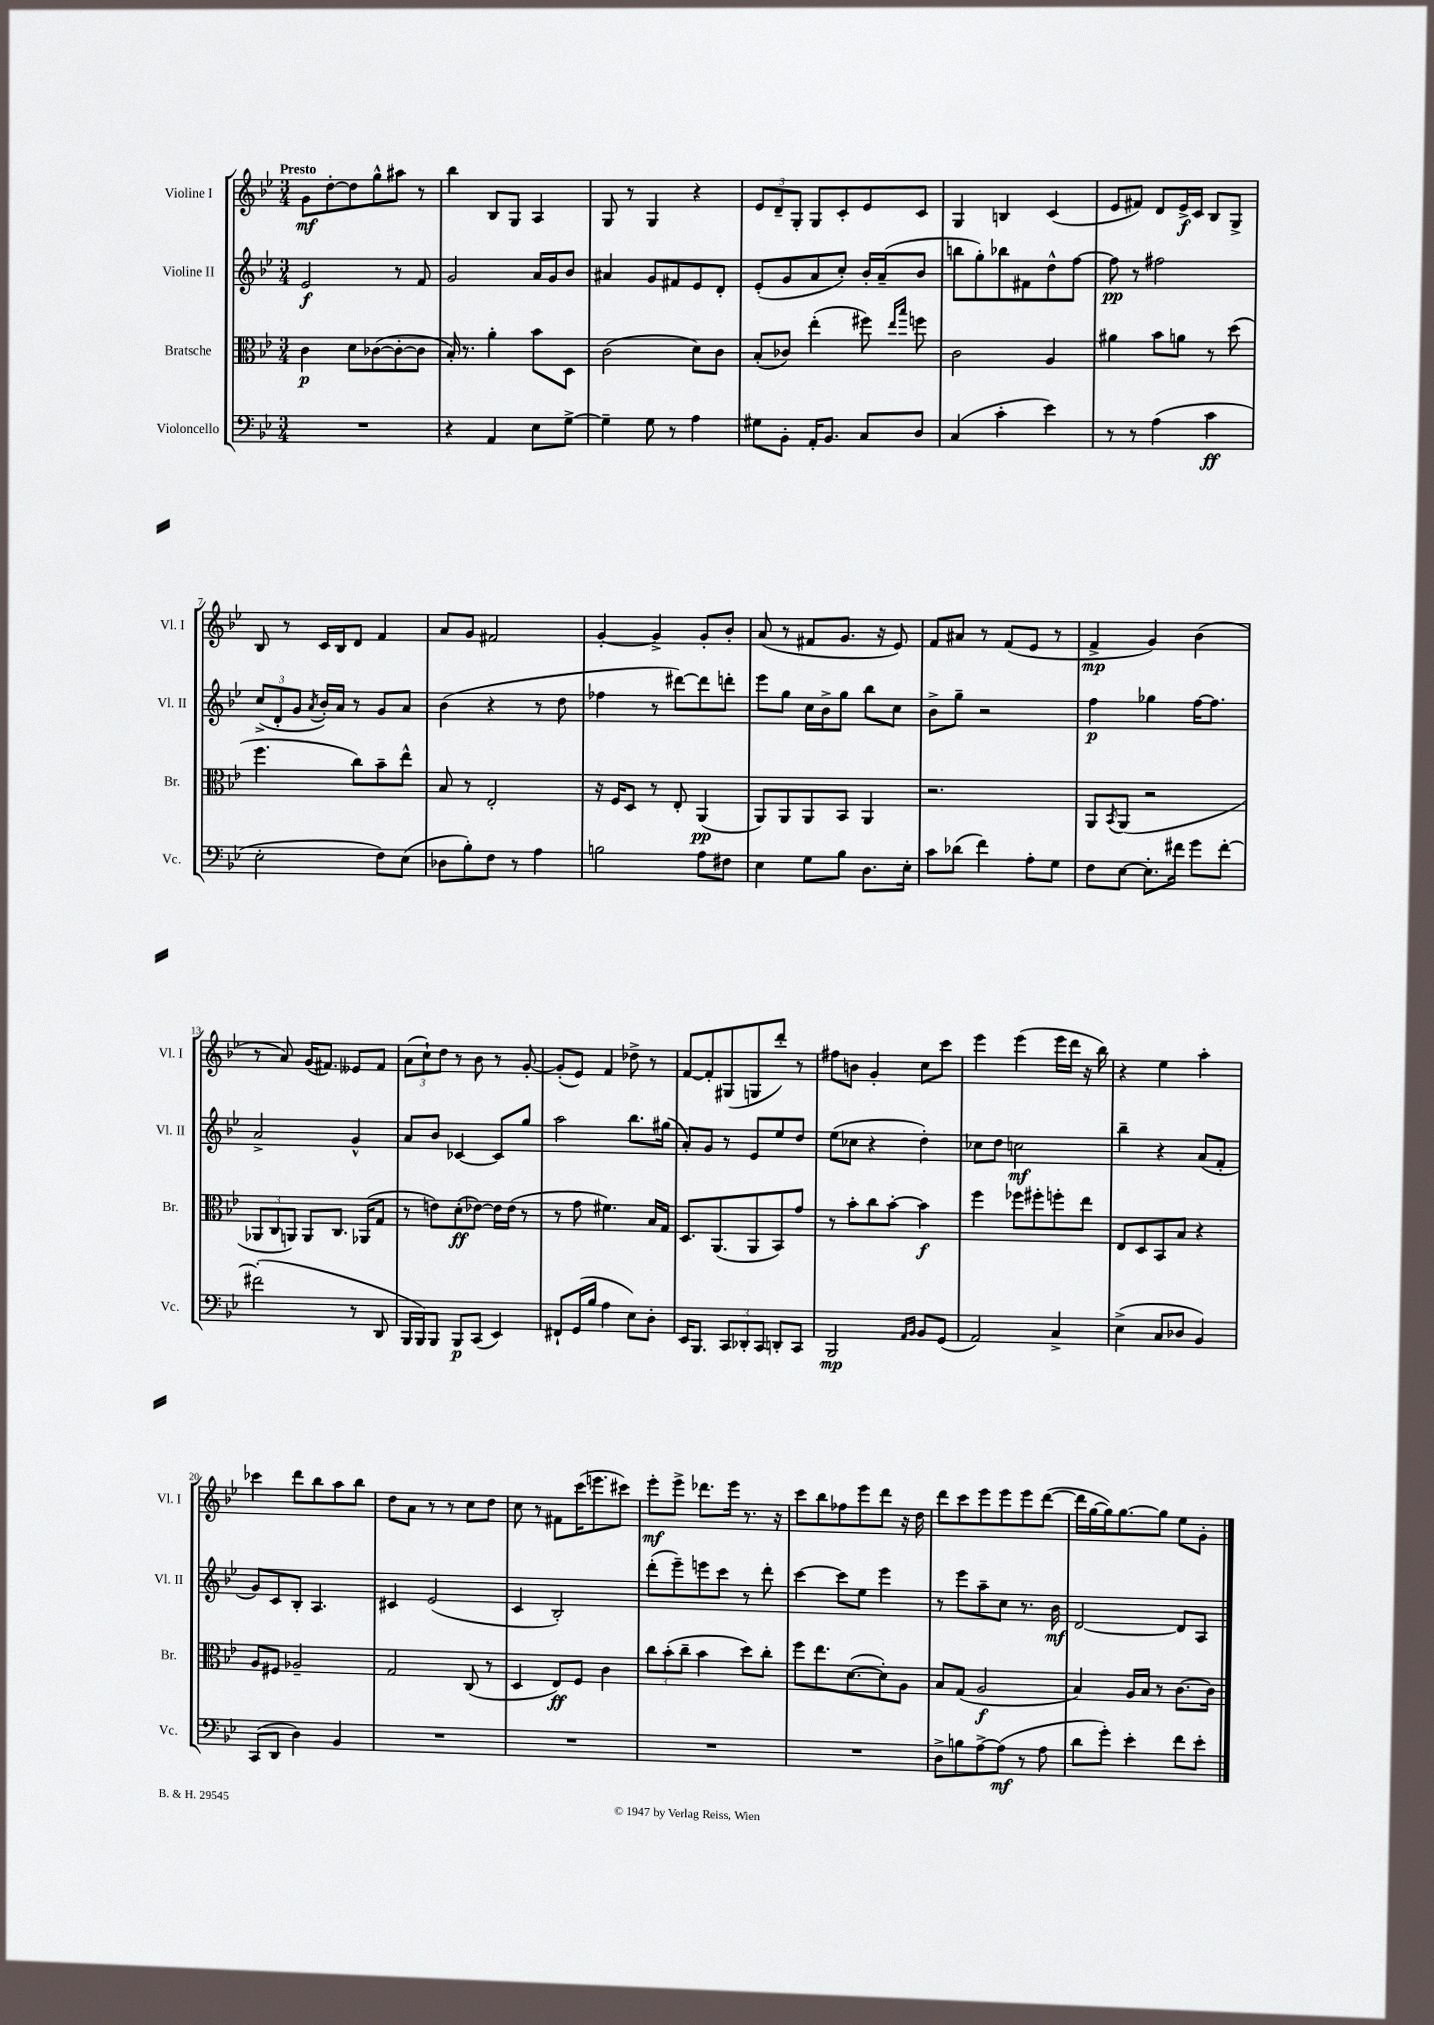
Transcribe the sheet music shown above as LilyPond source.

<<
\new StaffGroup <<
\new Staff = "s0" \with { instrumentName = "Violine I" shortInstrumentName = "Vl. I" } {
    \clef treble \key bes \major \numericTimeSignature \time 3/4 \tempo "Presto"
    g'8\mf d''8~-. d''8 g''8-^ ais''8 r8 |
    bes''4 bes8 g8 a4 |
    g8 r8 g4 r4 |
    \tuplet 3/2 { ees'8 d'8-- g8-. } g8 c'8-. ees'8 c'8 |
    g4 b4 c'4( |
    ees'8 fis'8) d'8 ees'16->\f c'16 bes8 g8-> |
    bes8 r8 c'16 bes16 d'8 f'4 |
    a'8 g'8 fis'2 |
    g'4~-. g'4-> g'8-. bes'8-. |
    a'8( r8 fis'8 g'8. r16 ees'8) |
    f'8 ais'8 r8 f'8( ees'8 r8 |
    f'4->\mp g'4) bes'4( |
    r8 a'8) g'16( fis'8.) eeses'8 fis'8 |
    \tuplet 3/2 { a'8( c''8-!) d''8 } r8 bes'8 r8 g'8~-. |
    g'8-.( ees'8) f'4 des''8-> r8 |
    f'8~ f'8-. gis8( g8 d'''8-.) r8 |
    fis''8 b'8 g'4-. c''8 c'''8 |
    ees'''4 ees'''4( ees'''16 d'''16 r16 bes''16) |
    r4 ees''4 a''4-. |
    ces'''4 d'''8 bes''8 a''8 bes''8 |
    d''8 a'8 r8 r8 c''8 d''8 |
    c''8 r8 fis'8 c'''16( e'''8. cis'''8) |
    ees'''8-.\mf ees'''8-> des'''8. ees'''16 r8. r16 |
    c'''8 bes''8 fes''8 ees'''8 d'''8 r16 d''16 |
    d'''8 c'''8 ees'''8 ees'''8 ees'''8 d'''8~( |
    d'''16 g''16~ g''16) g''8.~ g''8 ees''8 g'8-. \bar "|." |
}
\new Staff = "s1" \with { instrumentName = "Violine II" shortInstrumentName = "Vl. II" } {
    \clef treble \key bes \major \numericTimeSignature \time 3/4
    ees'2\f r8 f'8 |
    g'2 a'16 g'16 bes'8 |
    ais'4 g'8 fis'8 ees'8 d'8-. |
    ees'8-.( g'8 a'8 c''8-.) bes'16-. a'16--( bes'8 |
    b''8 g''8-.) bes''8 fis'8 d''8-^ f''8~ |
    f''8\pp r8 fis''2 |
    \tuplet 3/2 { c''8->( d'8-. g'8 } \acciaccatura { a'8 } bes'16-.) a'16 r8 g'8 a'8 |
    bes'4( r4 r8 d''8 |
    fes''4 r8 dis'''8~) dis'''8 d'''8-. |
    ees'''8 g''8 c''16 bes'16-> g''8 bes''8 c''8 |
    bes'8-> g''8-- r2 |
    f''4\p ges''4 f''16~ f''8. |
    a'2-> g'4-^ |
    a'8 bes'8 ces'4~ ces'8 g''8 |
    a''2 bes''8. gis''16( |
    a'8-.) g'8 r8 ees'8 ees''8 d''8 |
    ees''8( ces''8 r4 d''4-.) |
    ces''8 d''8 c''2\mf |
    bes''4-- r4 a'8( f'8-. |
    g'8) c'8 bes8-. a4. |
    cis'4 ees'2( |
    c'4 bes2-.) |
    d'''8-.( ees'''8--) e'''8 c'''8 r8 d'''8-. |
    c'''4~ c'''8 ees''8 ees'''4 |
    r8 ees'''8 a''8-- c''8 r8. bes'16\mf |
    d'2~ d'8 a8 \bar "|." |
}
\new Staff = "s2" \with { instrumentName = "Bratsche" shortInstrumentName = "Br." } {
    \clef alto \key bes \major \numericTimeSignature \time 3/4
    c'4\p d'8 ces'8~( ces'8~-. ces'8 |
    bes16-.) r8. a'4-. bes'8 d8 |
    c'2( d'8) c'8 |
    bes8-.( ces'8) ees''4-.( fis''8) \grace { ees''16 bes''16 } f''8 |
    c'2 a4 |
    ais'4 bes'8 a'8 r8 d''8( |
    f''4. c''8) bes'8-- ees''8-^ |
    bes8 r8 ees2-. |
    r16 f16 d8 r8 ees8-. a,4\pp( |
    a,8) a,8 a,8 bes,8 a,4 |
    r2. |
    a,8 \acciaccatura { bes,8 } a,8( r2 |
    \tuplet 3/2 { aes,8 c8 a,8) } a,8 c8. aes,16( g8 |
    r8 e'8) d'8-.\ff( ees'8~) ees'16 ees'16( r8 |
    r8 g'8 fis'4.) bes16 g16 |
    d8. a,8.( a,8 bes,8) g'8 |
    r8 bes'8-. c''8 bes'8~-. bes'4\f |
    f''4 fes''8 fis''8-. f''8-. ees''8 |
    ees8 d8 bes,8 bes8 r4 |
    a8 fis8 aes2-- |
    g2 c8( r8 |
    d4 ees8\ff) f8 c'4 |
    \tuplet 3/2 { c''8 bes'8-.( c''8-- } bes'4 d''8) c''8-. |
    f''8 ees''8. d'8.~( d'8-.) a8 |
    bes8 g8( a2\f |
    bes4) a16 bes16 r8 c'8.~ c'16 \bar "|." |
}
\new Staff = "s3" \with { instrumentName = "Violoncello" shortInstrumentName = "Vc." } {
    \clef bass \key bes \major \numericTimeSignature \time 3/4
    R2. |
    r4 a,4 ees8 g8~-> |
    g4-- g8 r8 a4 |
    gis8 bes,8-. a,16-. bes,8. c8 d8 |
    c4( c'4-. ees'4) |
    r8 r8 a4( c'4\ff |
    ees2-. f8) ees8( |
    des8 bes8-.) f8 r8 a4 |
    b2 a8 fis8 |
    ees4 g8 bes8 d8. ees16-. |
    c'8 des'8( f'4) a8-. g8 |
    f8 ees8~ ees8.-. fis'16 g'8 fis'8~-. |
    fis'2-.( r8 d,8 |
    bes,,16 bes,,16) bes,,8 bes,,8\p c,8( ees,4) |
    fis,8-! g,16( bes16 a4 ees8) d8-. |
    ees,16 bes,,8. \tuplet 3/2 { c,8 des,8-. c,8 } d,8-. c,8 |
    bes,,2\mp \grace { a,16 bes,16 } bes,8 g,8( |
    a,2) c4-> |
    ees4->( c8 des8 bes,4) |
    c,8( d,8 d4) bes,4 |
    R2. |
    R2. |
    R2. |
    R2. |
    d8-> b8 a8~-> a8\mf( r8 a8 |
    d'8 g'8-.) ees'4-. f'8 ees'8-. \bar "|." |
}
>>
>>
